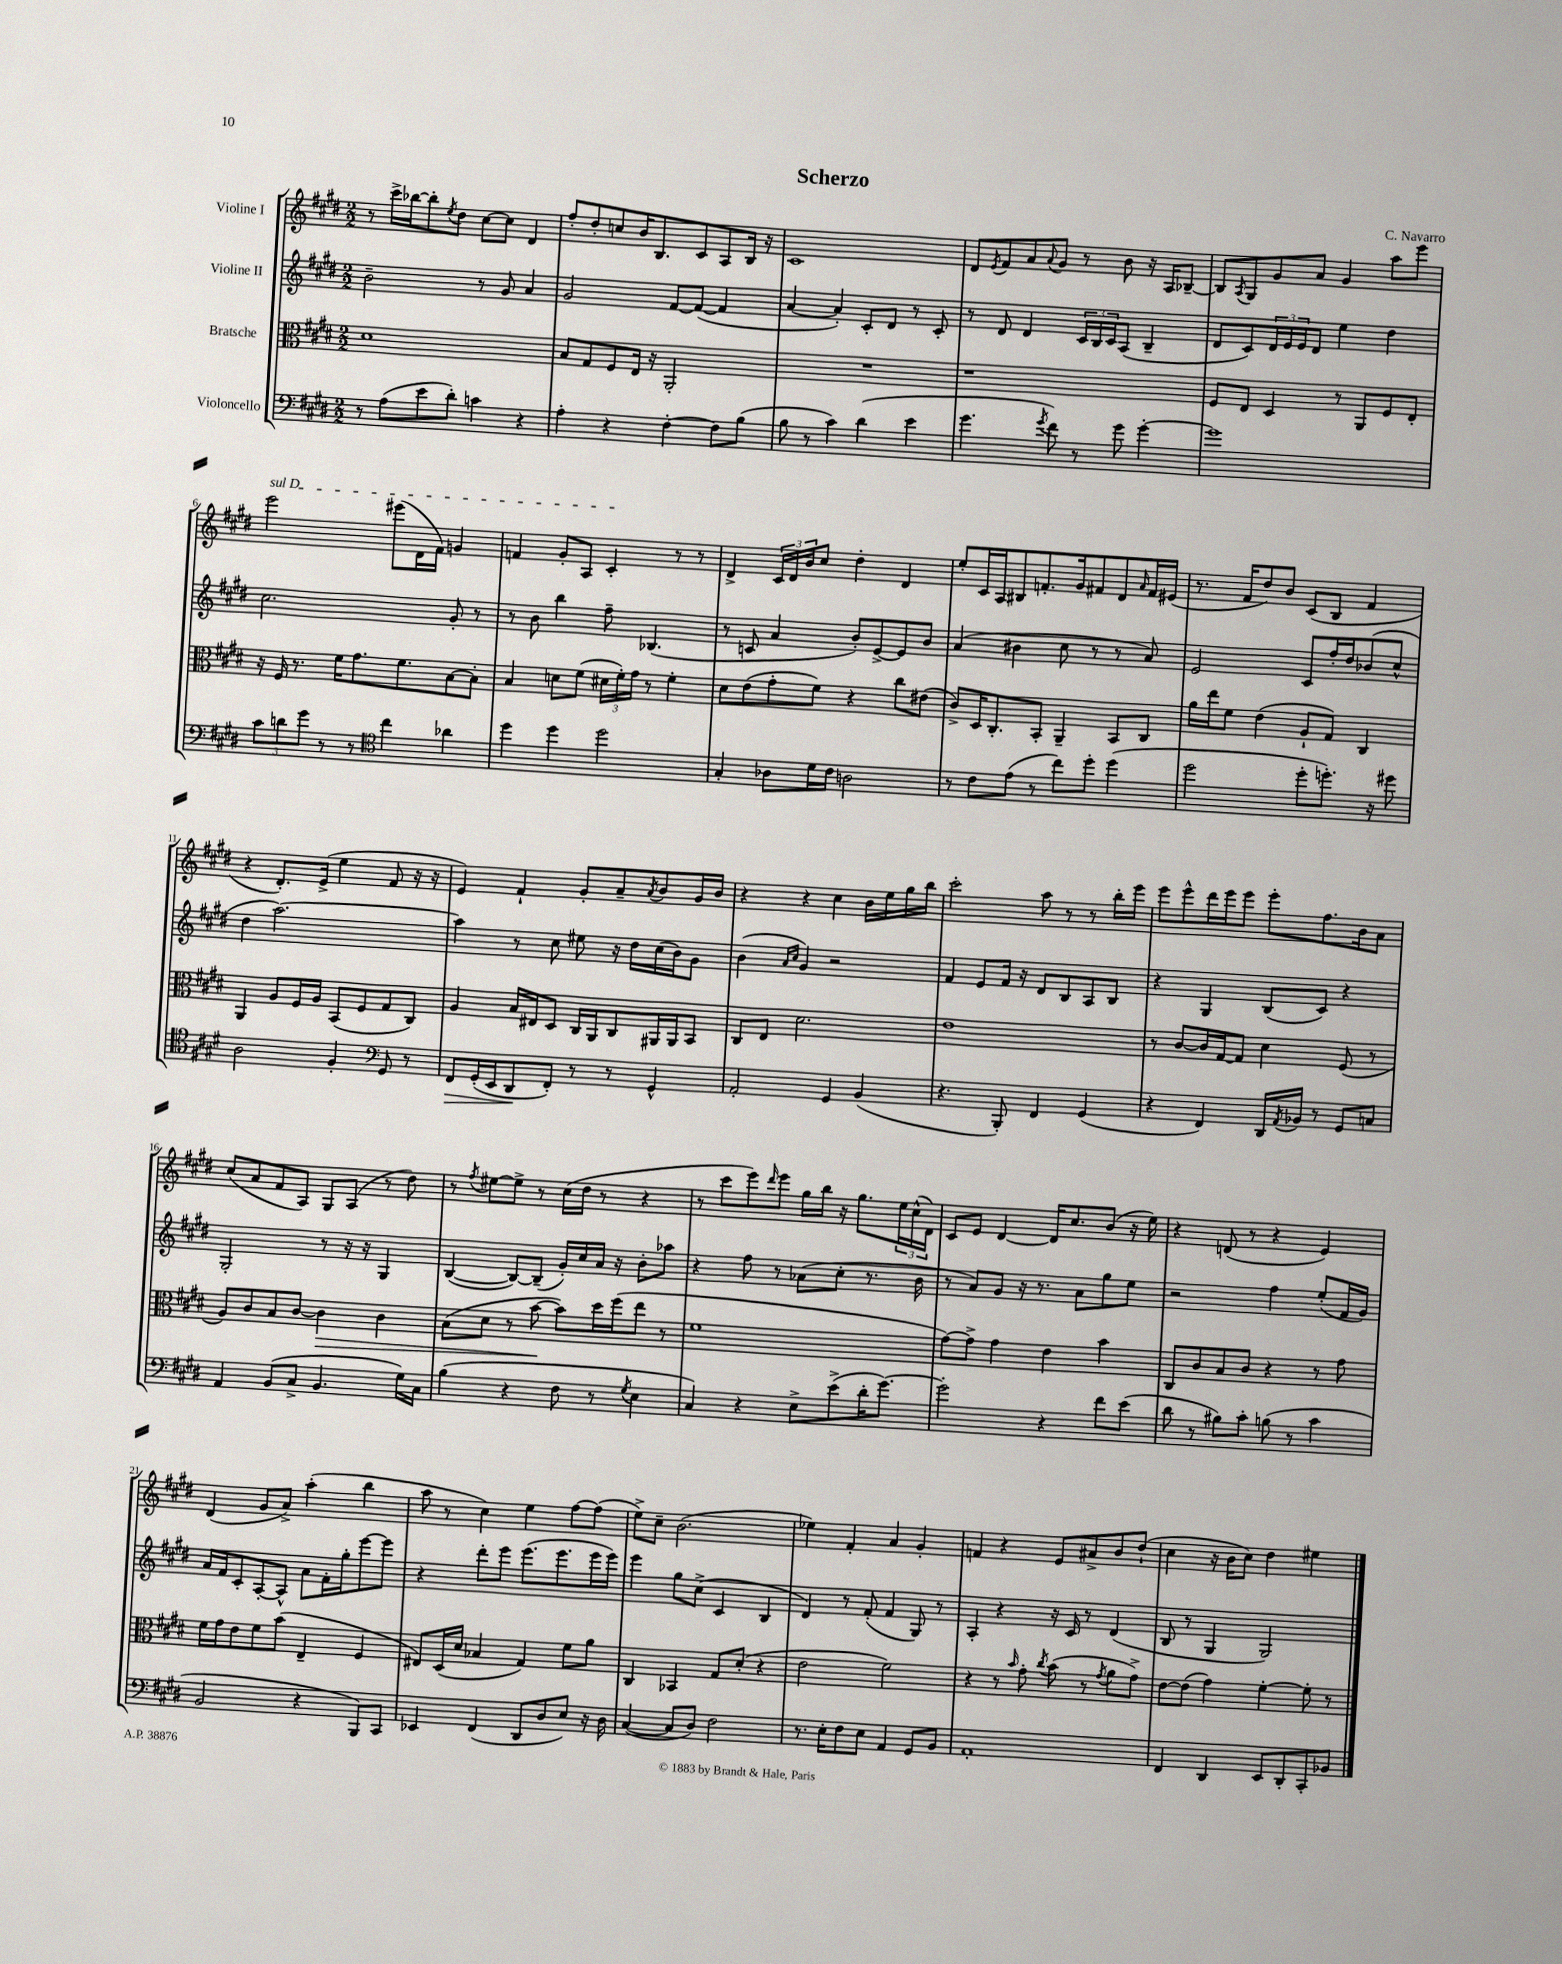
\header { title = "Scherzo" composer = "C. Navarro" }
<<
\new StaffGroup <<
\new Staff = "s0" \with { instrumentName = "Violine I" } {
    \clef treble \key e \major \numericTimeSignature \time 2/2
    r8 cis'''16-> bes''16~ bes''8-. \acciaccatura { e''8 } dis''8 cis''8~ cis''8 dis'4 |
    fis''8-. dis''8-. c''8 b'16 b8. cis'8 a8 b16 r16 |
    cis'1 |
    dis'8 \acciaccatura { e'8 } fis'8 a'8 \appoggiatura { a'8 } gis'8 r8 b'8 r16 a16 bes8~-- |
    bes8 \acciaccatura { a8 } gis8 gis'8 a'8 gis'4 a''8 e'''8 |
    \once \override TextSpanner.bound-details.left.text = \markup { \italic "sul D" } e'''2\startTextSpan eis'''8( dis'16 fis'16) g'4 |
    f'4 gis'8-. a8 cis'4-.\stopTextSpan r8 r8 |
    dis'4-> \tuplet 3/2 { cis'16 dis'16 b'16 } cis''8 dis''4-. dis'4 |
    e''8-. cis'16 a16 bis8 f'8.-. gis'16 fis'8 dis'8 \grace { a'16 } fis'16 eis'16( |
    r8. fis'16 dis''8) b'8 cis'8( b8 fis'4 |
    r4 dis'8.-.) e'16->( e''4 fis'8 r16 r16 |
    e'4) fis'4-! gis'8-. a'8-- \acciaccatura { a'8 } b'8 gis'16 b'16 |
    r4 r4 cis''4 b'16 e''16 gis''16 b''16 |
    cis'''2-. a''8 r8 r8 b''16-. e'''16 |
    e'''8 e'''8-^ dis'''16 e'''16 e'''8 e'''8-. fis''8. b'16 a'8 |
    cis''8( a'8 fis'8 a8) gis8 a8( r8 dis''8) |
    r8 \acciaccatura { fis''8 } eis''8~ eis''8-> r8 cis''16( dis''16 r8 r4 |
    r8 cis'''8 e'''8) \grace { dis'''16 } e'''8 gis''16 b''16 r16 gis''8. \tuplet 3/2 { e''16 cis''16-^( dis'16) } |
    cis'8 e'8 dis'4~ dis'16 cis''8. b'8( r16 e''16) |
    r4 d'8( r8 r4 e'4) |
    dis'4( gis'8 a'8->) a''4-.( b''4 |
    a''8 r8 cis''4) e''4 fis''8~ fis''8( |
    e''8->) cis''8-- b'2.( |
    ees''4) fis'4-. a'4 gis'4-. |
    f'4 r4 e'8 ais'8-> b'8 dis''8-!( |
    cis''4 r16 b'16 cis''8) dis''4 eis''4 \bar "|." |
}
\new Staff = "s1" \with { instrumentName = "Violine II" } {
    \clef treble \key e \major \numericTimeSignature \time 2/2
    b'2-- r8 gis'8 a'4 |
    gis'2 fis'8~ fis'8~( fis'4 |
    a'4~ a'4-.) cis'8-. dis'8 r8 cis'8-. |
    r8 dis'8 dis'4 \tuplet 3/2 { cis'16 b16 cis'16 } a8( b4-- |
    dis'8 cis'8) \tuplet 3/2 { dis'16 e'16 e'16 } dis'8 e''4 dis''4 |
    cis''2. gis'8-. r8 |
    r8 b'8 b''4 fis''8-- bes4.( |
    r8 c'8 a'4 b'8-.) e'8~-> e'8 b'8 |
    a'4( bis'4 cis''8 r8 r8 a'8) |
    e'2 cis'8 fis''16-. dis''16 bes'8( cis''8-^ |
    dis''4 a''2.~) |
    a''4 r8 cis''8 eis''8 r16 dis''16 cis''16( b'16) gis'8 |
    b'4( \grace { a'16 cis''16 } gis'4) r2 |
    fis'4 e'8 fis'16 r16 dis'8 b8 a8 b8 |
    r4 gis4 b8( cis'8) r4 |
    gis2-. r8 r16 r16 gis4 |
    b4~( b8~) b8--( gis'16-.) cis''16 a'16 r16 b'8-. aes''8 |
    r4 fis''8 r8 aes'8( cis''8-. r8. b'16 |
    r8 a'8) gis'8 r16 r8. a'8 gis''8 e''8 |
    r2 fis''4 e''8-.( fis'16 gis'16) |
    a'16 fis'16 cis'8-. a8~-. a8-^ a'8 fis'16-. gis''16-. e'''8~ e'''8 |
    r4 dis'''8-. e'''8 e'''8.( e'''8. e'''16 e'''16) |
    e'''4 gis''8 cis''8->( cis'4 b4 |
    dis'4) r8 fis'8-.( fis'4 gis8) r8 |
    a4-. r4 r16 cis'16 r8 dis'4( |
    b8 r8 gis4 gis2) \bar "|." |
}
\new Staff = "s2" \with { instrumentName = "Bratsche" } {
    \clef alto \key e \major \numericTimeSignature \time 2/2
    dis'1 |
    b8 gis8 fis8 e16 r16 a,2-. |
    R1 |
    r1 |
    fis8 e8 dis4 r8 a,8 fis8 e8-. |
    r16 fis16 r8. fis'16 gis'8. fis'8. b8~ b8-. |
    b4 d'8 fis'8( \tuplet 3/2 { dis'16 fis'16-.) gis'16 } r8 fis'4-. |
    dis'8 e'8( gis'8-. fis'8) r4 cis''8 eis'8( |
    cis'8->) dis16 cis8.-. b,8-. a,4-- b,8 cis8 |
    a'16 e''16 fis'8 e'4( a8-! gis8) cis4 |
    a,4 a8 fis16 a16 b,8( fis8 gis8 cis8) |
    a4 b16 eis16 dis8 cis16 a,16 cis8 ais,16 ais,16 b,8 |
    cis8 e8 dis'2. |
    e'1 |
    r8 cis'8~ cis'16 gis16~ gis8 dis'4 fis8( r8 |
    a8) cis'8 b8 cis'8~ cis'4\> cis'4 |
    b8( dis'8 r8 b'8~\! b'8) dis''16 fis''16( e''8 r8 |
    fis'1 |
    gis'8~) gis'8-> gis'4 e'4 b'4 |
    cis8 cis'8 b8 cis'8 r4 r8 gis'8 |
    fis'16 gis'16 e'8 fis'8 b'8( e4-- fis4 |
    eis8) dis16( dis'16 bes4 gis4) fis'8 a'8 |
    cis4 bes,4 gis8 dis'8-.( r4 |
    e'2 fis'2) |
    r4 r8 \grace { b'16 } gis'8-. \acciaccatura { cis''8 } b'8( r8 \acciaccatura { gis'8 } a'8 gis'8->) |
    e'8~ e'8( gis'4) fis'4~-. fis'8-. r8 \bar "|." |
}
\new Staff = "s3" \with { instrumentName = "Violoncello" } {
    \clef bass \key e \major \numericTimeSignature \time 2/2
    r8 a8( e'8 dis'8-.) c'4 r4 |
    a4-. r4 fis4~-. fis8 b8( |
    b8 r8 cis'4) dis'4( e'4 |
    gis'4. \acciaccatura { gis'8 } fis'8) r8 gis'8 gis'4~-. |
    gis'1 |
    \tuplet 3/2 { cis'8 d'8 gis'8 } r8 r8 \clef tenor cis''4 aes'4 |
    dis''4 dis''4 dis''2 |
    gis4-. aes8 dis'16 cis'16 a2 |
    r8 cis'8 e'8( r8 cis''8) dis''8-. dis''4( |
    dis''2 dis''8-. d''8.-.) r16 dis''8 |
    a2 fis4-. \clef bass gis,8 r8 |
    fis,8\> gis,16-.( e,16 dis,8\! fis,8-.) r8 r8 gis,4-^ |
    a,2-. gis,4 b,4( |
    r4. b,,8-.) fis,4 gis,4( |
    r4 fis,4) dis,16 \acciaccatura { a,8 } bes,16 r8 gis,8 c8 |
    a,4 b,8( cis8-> b,4. gis16) cis16 |
    b4( r4 fis8 r8 \acciaccatura { gis8 } e4 |
    cis4) r4 e8-> e'8->( dis'16-. gis'8.~) |
    gis'2-. r4 fis'8 e'8( |
    dis'8 r8 bis8) cis'8-. b8( r8 cis'4 |
    b,2 r4 b,,8) cis,8 |
    ees,4 fis,4( dis,8 dis8 e8) r16 dis16 |
    cis4~( cis8 dis8) fis2 |
    r8. e16-. fis8 e8 a,4 gis,8 b,8 |
    a,1-. |
    fis,4 dis,4 e,8 dis,8-. cis,8-. bes,8 \bar "|." |
}
>>
>>
